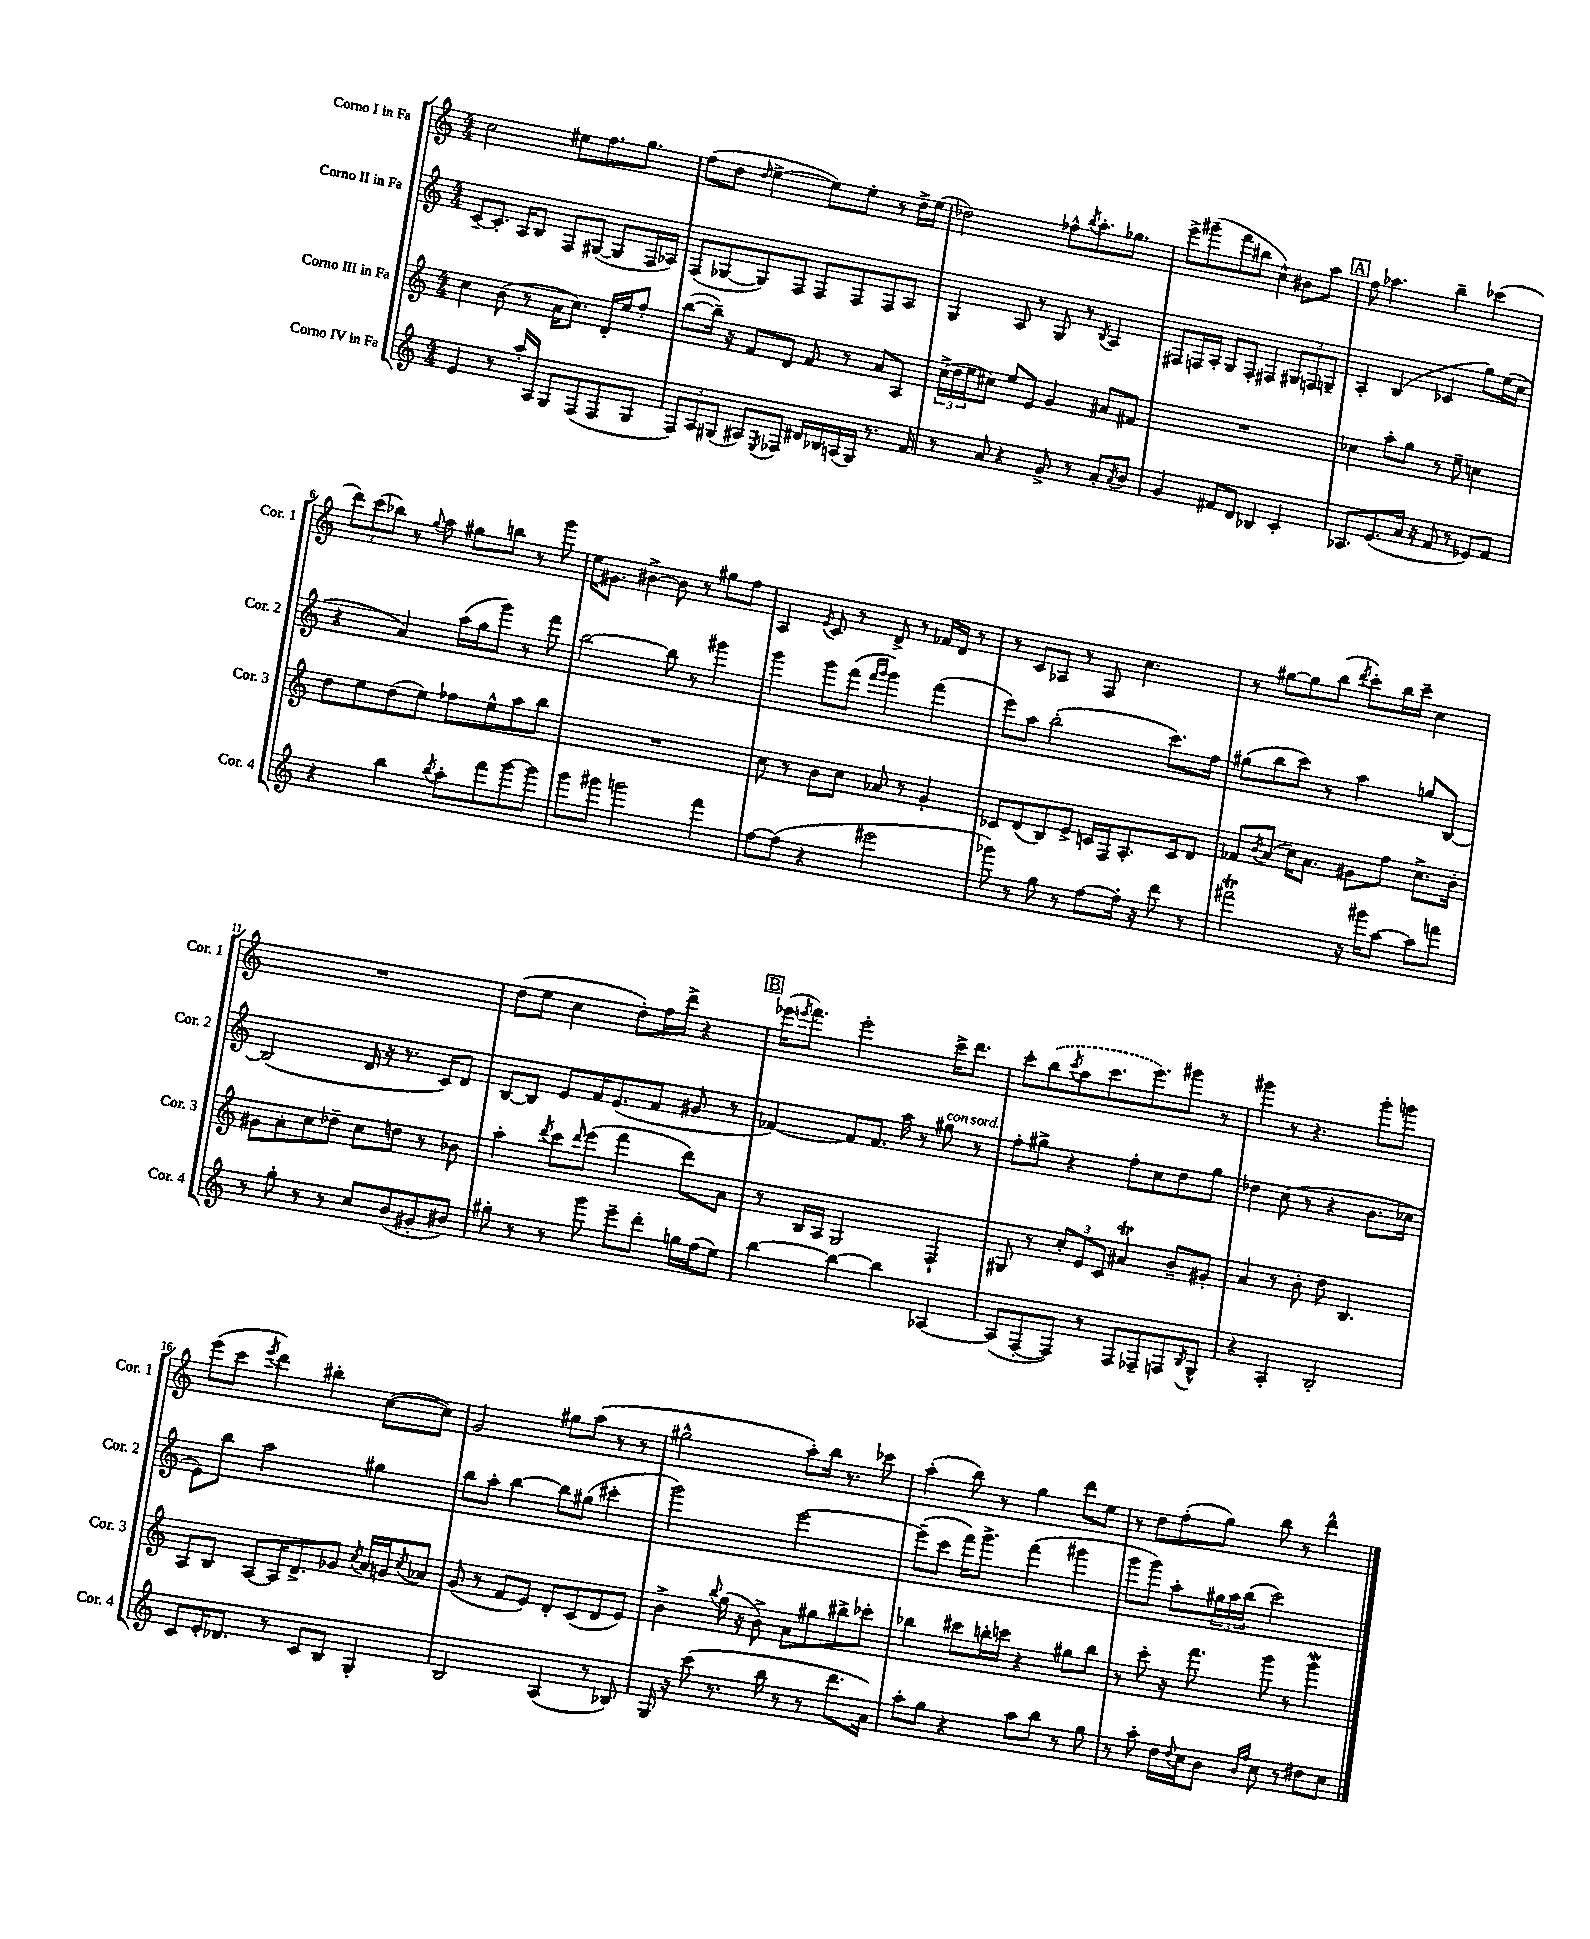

**kern	**kern	**kern	**kern
*staff4	*staff3	*staff2	*staff1
*clefG2	*clefG2	*clefG2	*clefG2
*k[]	*k[]	*k[]	*k[]
*M4/4	*M4/4	*M4/4	*M4/4
4e	4cc	[8c~	2cc
.	.	8.c']	.
8r	(8b	.	.
.	.	16A	.
16aa'	8r	8B	.
16A	.	.	.
8G	16a	8F	8ee#
.	8.cc)	.	.
(8F	.	([8G#	8.ff
8F	16d'	8G#]	.
.	16ee	.	8.gg
8G	8ff'	16F	.
.	.	16A-)	.
=	=	=	=
12F)	([8bb	(8F	(8ff
12A	.	.	.
.	16bb~])	[8G-	8dd
(12G#	.	.	.
.	16r	.	.
.	.	.	16qqdd
8A#)	8f	8G-])	[4ee^
8qE	.	.	.
8F-	8d	8F	.
16d#	8f	8F	8ee])
16B-	.	.	.
(16A	8r	8F	8ee'
16G#)	.	.	.
8.r	8a	8F	8r
.	8A	8A	16dd^
16f	.	.	(16ee
=	=	=	=
8r	(24cc^	4G	2dd-)
.	24dd	.	.
.	24ee	.	.
8a	8cc#)	.	.
4r	8ee	8A	.
.	8e	8r	.
8g^	4g	8G	8ff-^^
.	.	.	8qbb
8r	.	8r	8.aa'
.	.	8qB	.
8a'	8a#	4A	.
.	.	.	8.gg-
8qa	.	.	.
8b	8f#	.	.
=	=	=	=
4g	1r	8F#	8eee^
.	.	16F	(8ggg#~
.	.	16A'	.
8f#	.	8G	8fff
8d	.	8F'	8bb#
4B-	.	4F#	4cc^^)
4c'	.	12G#	8b#
.	.	12F	.
.	.	.	8aa
.	.	12G~	.
=	=	=	=
8.A-	4cc-	4A'	8ff
.	.	.	4.aa-
(8.e	.	.	.
.	8aa'	(4B	.
16a	8gg	.	.
16r	.	.	.
8f	8r	4c-	4bb~
8r	8ee~	.	.
8e-)	4cc	8gg)	(4ccc-
8f	.	(16ee	.
.	.	16cc	.
=	=	=	=
4r	8dd	4r	12ddd)
.	.	.	(12ccc
.	8ee	.	.
.	.	.	12bb-)
4bb	(8dd	4a)	8r
.	.	.	8qqgg
.	8ee)	.	8aa
8qbb	.	.	.
8aa'	8ff-	(16aa	8gg#
.	.	16gg	.
8fff	8ee^^	8ggg)	8bb
[8ggg	8aa	8r	8r
8ggg]	8bb	8fff	8ggg
=	=	=	=
8ggg	1r	[2bb	16ee
.	.	.	8.g#
8ggg#	.	.	.
2ggg	.	.	[4b#^
.	.	8bb]	8b#]
.	.	8r	8r
4fff	.	4ggg#	8gg#
.	.	.	8ff
=	=	=	=
[8ff	8cc	4ggg	4A
(8ff]	8r	.	.
.	.	.	8qe
4r	8b	8ggg	8c
.	8cc	(8fff	8r
.	.	16qqfff	.
.	.	16qqggg	.
2eee#	8a-	4ggg)	8d^
.	8r	.	8r
.	4g'	(4fff	16f-
.	.	.	16d
.	.	.	8r
=	=	=	=
8ggg-)	8c-	8eee)	8r
8r	(8d	8aa	8c
8gg	8B)	(2bb'	8A-
8r	8e^	.	8r
[8ff	16c	.	8F
.	16F	.	.
16ff']	8.A'	.	4.cc
16r	.	.	.
8ddd	.	8.ccc)	.
.	16c	.	.
8r	8d	.	.
.	.	16ff	.
=	=	=	=
2fff#	8f-	(8gg#	8r
.	8qb	.	.
.	(8a	8bb	[8gg#
.	16cc)	8ccc)	8gg#]
.	8.a	.	.
.	.	8r	(8bb
.	.	.	8qddd
16r	8g#	4aa	8ccc')
16ggg#	.	.	.
[8aa	8ff	.	16bb
.	.	.	16ccc~
8aa]	8.cc^	8gg	4cc
8fff	.	[8B	.
.	16b'	.	.
=	=	=	=
8r	8g#	(2B]	1r
8gg'	8a'	.	.
8r	8cc	.	.
8r	8dd-~	.	.
8cc	8cc	16d	.
.	.	16r	.
(8b	8dd	8.r	.
8g#'	8r	.	.
.	.	16c)	.
8b#)	8b-	8d	.
=	=	=	=
8gg#'	4aa'	[8B	(8dd
8r	.	8B]	8ee
.	8qddd	.	.
8r	8ccc	8e	4cc
.	16qqddd	.	.
8ggg	(8eee	16f	.
.	.	(8.e	.
8eee~	4fff	.	8dd')
8ddd'	.	8f	16ff
.	.	.	16ddd^
16gg	8ddd)	8g#	4r
(16ff	.	.	.
8ee)	8a	8r	.
=	=	=	=
[4bb	8r	[4f-)	(16eee-
.	.	.	8qeee
.	.	.	8.fff)
.	16B	.	.
.	16A	.	.
4bb_	2G	8f-]	2eee'
.	.	8.f-	.
4bb]	.	.	.
.	.	16aa	.
.	.	8r	.
[4A-	4F`	8gg#	16ccc^
.	.	.	8.ddd
.	.	8r	.
=	=	=	=
(8A-]	8G#	8ff'	8ccc'
[8F'	8r	8gg#^	(8bb
.	.	.	8qccc
8F])	12cc'	4r	8aa
.	12e	.	.
8r	.	.	8.ccc
.	12c	.	.
8F	4a#	8ff'	.
.	.	.	8.eee)
8F-~	.	8cc	.
8F	8b~	8dd	8ggg#
8qB	.	.	.
8G^^	8g#'	8gg#	8r
=	=	=	=
4r	4a	4dd-	4ggg#
4A'	8r	(8cc	8r
.	8b'	8r	4.r
2B'	8dd	4r	.
.	4.B	.	.
.	.	8.b	8ggg#'
.	.	.	8ggg
.	.	16cc-	.
=	=	=	=
8c	8A	8e)	(8eee
16e'	8B	8bb	8ccc
8.d-	.	.	.
.	.	.	8qeee
.	[8A	2aa	4ddd)
8r	16A]	.	.
.	8.d^	.	.
8c	.	.	4bb#'
8B	8g-	.	.
.	8qcc	.	.
4G'	16a	4gg#	([8cc
.	16g	.	.
.	8qcc	.	.
.	8a-	.	8cc])
=	=	=	=
2B	(8g	8bb	2g
.	8r	8aa'	.
.	8f	[4bb	.
.	8e)	.	.
(4A	8d'	8bb]	8gg#
.	(8c	(8gg#	(8aa
8r	8d	4ccc#'	8r
8B-)	8e)	.	8r
=	=	=	=
16G	4b^	2ggg)	2gg#^^
16r	.	.	.
(8ccc	.	.	.
.	8qqbb	.	.
8.r	(16gg	.	.
.	16r	.	.
.	8b^)	.	.
16bb	.	.	.
8r	8a	[2eee	8aa')
8r	8gg#	.	16bb
.	.	.	8.r
8.ddd	8bb#^	.	.
.	8ccc-'	.	8ccc-
16a)	.	.	.
=	=	=	=
8aa'	4bb-	(8eee~]	(4aa'
8gg	.	8ccc	.
4r	8ccc#	16fff)	8bb)
.	.	8.ggg^	.
.	16bb'	.	8r
.	16ccc	.	.
8aa	4r	(4fff	4gg
8bb	.	.	.
8r	8gg#	4ggg#	8ddd
8gg	8bb	.	8ee
=	=	=	=
8r	8r	8ggg	8r
8aa'	8ccc'	8ggg)	8dd
16dd	16r	8aa'	(8ff'
8qqdd	.	.	.
16cc	8.fff	.	.
8b	.	24gg#	8gg)
.	.	24aa	.
.	.	(24bb	.
16qqb	.	.	.
16qqff	.	.	.
8cc	8ggg	2ccc)	8bb
8r	8r	.	8r
8dd#	4ggg	.	4ddd^^
8cc	.	.	.
==	==	==	==
*-	*-	*-	*-
